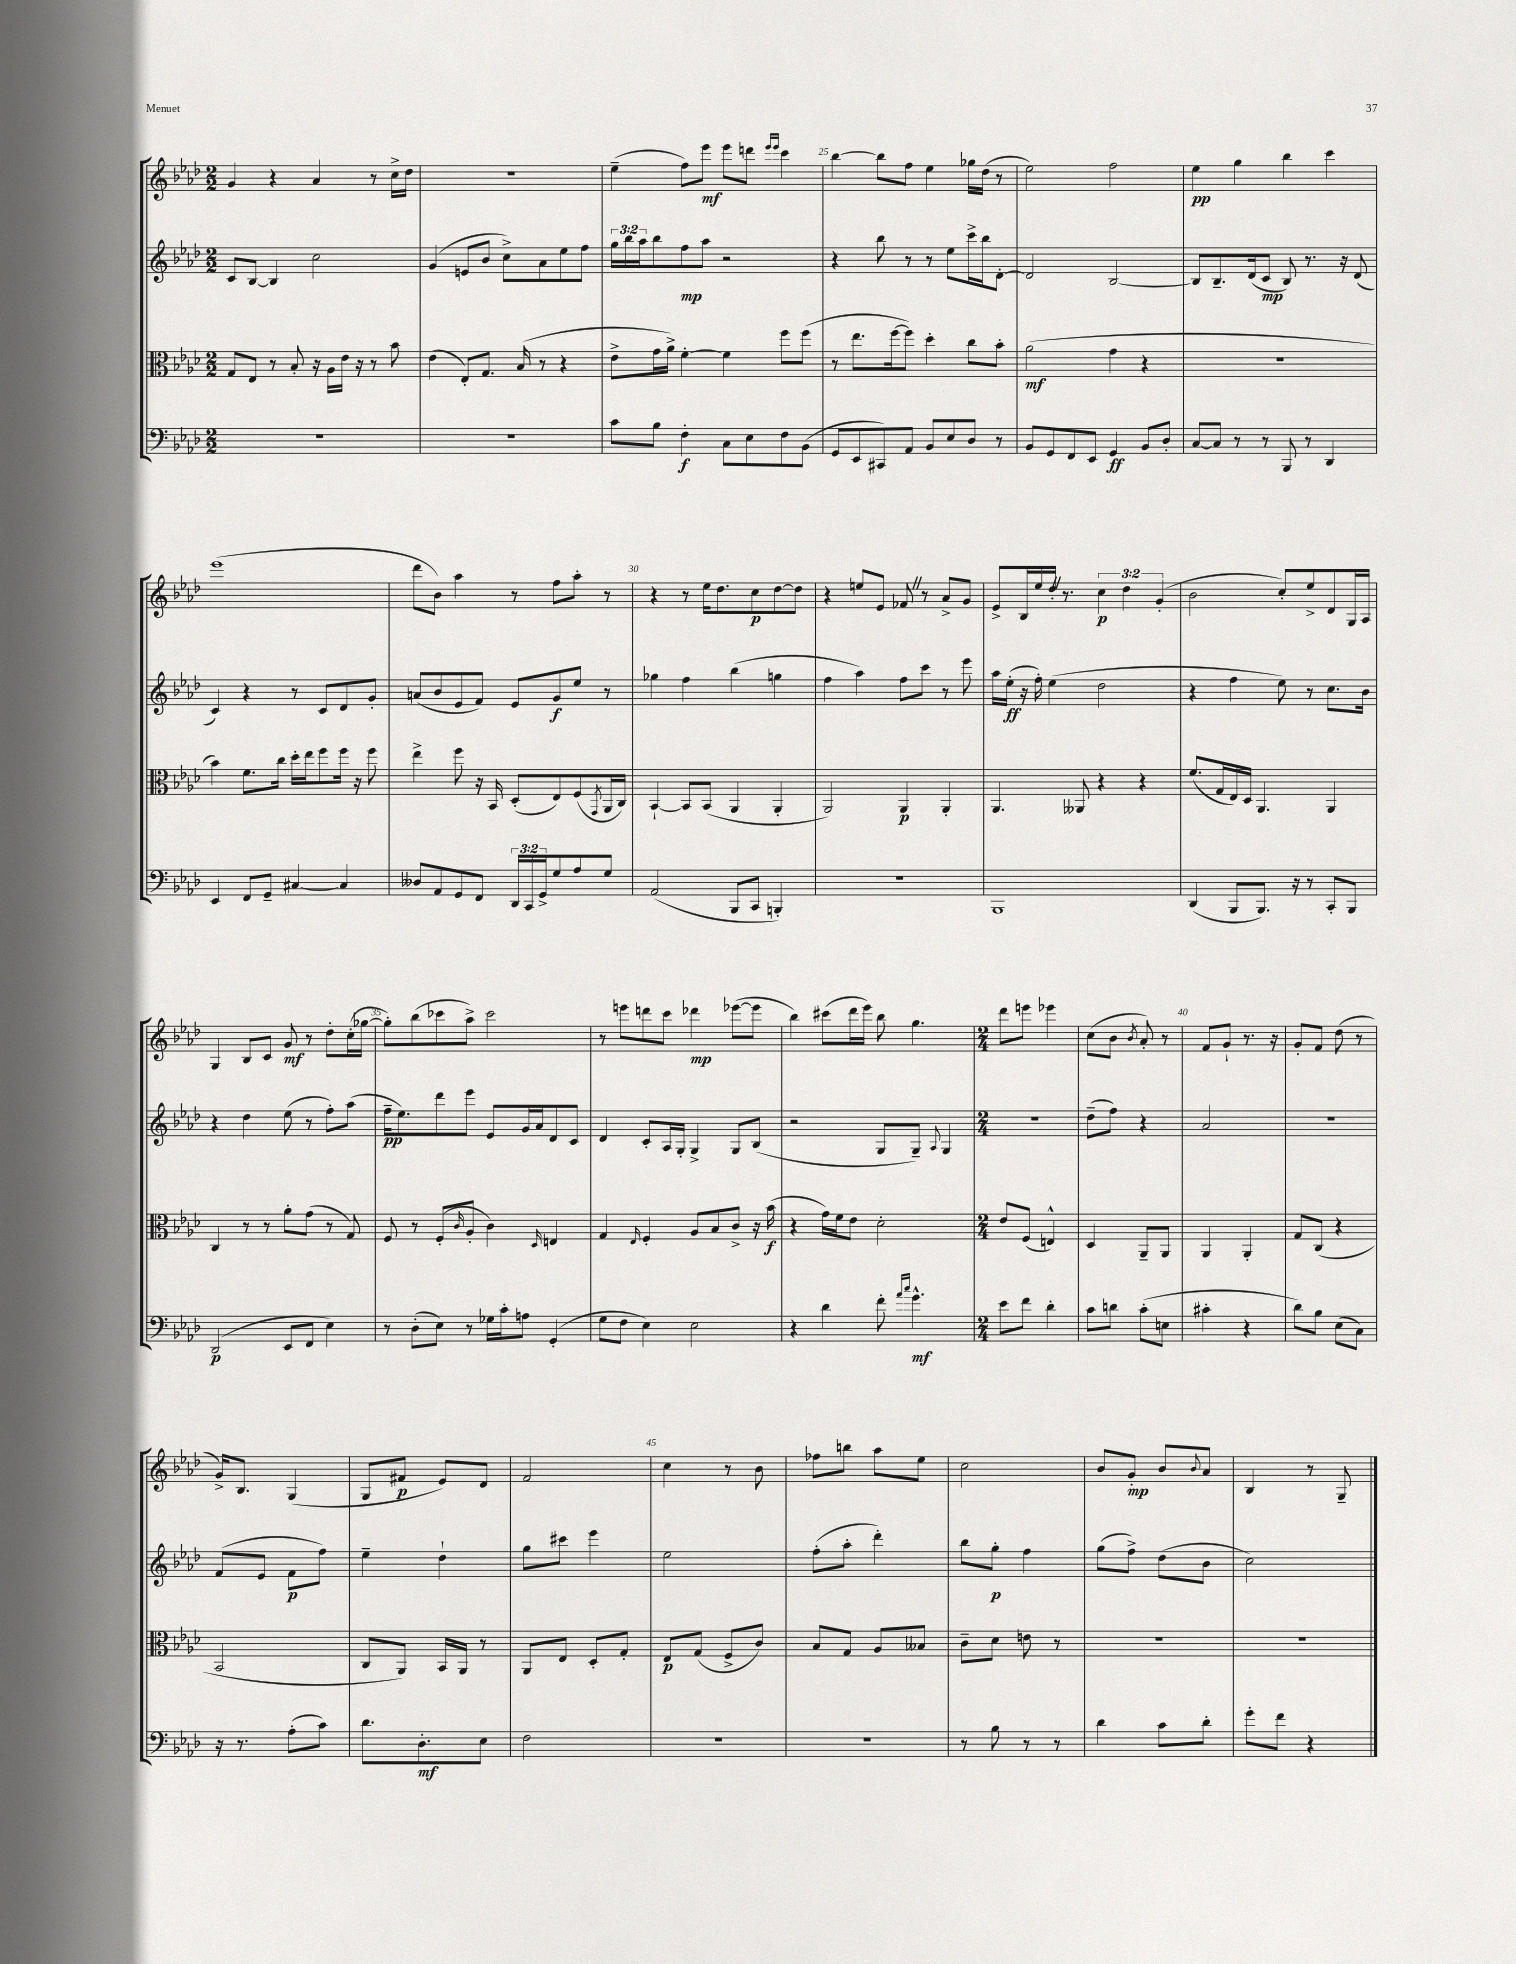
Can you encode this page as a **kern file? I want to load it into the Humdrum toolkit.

**kern	**dynam	**kern	**dynam	**kern	**dynam	**kern	**dynam
*part4	*part4	*part3	*part3	*part2	*part2	*part1	*part1
*staff4	*staff4	*staff3	*staff3	*staff2	*staff2	*staff1	*staff1
*clefF4	*	*clefC3	*	*clefG2	*	*clefG2	*
*k[b-e-a-d-]	*	*k[b-e-a-d-]	*	*k[b-e-a-d-]	*	*k[b-e-a-d-]	*
*M2/2	*	*M2/2	*	*M2/2	*	*M2/2	*
=22	=22	=22	=22	=22	=22	=22	=22
1r	.	8G/L	.	8c/L	.	4g/	.
.	.	8E-/J	.	[8B-/J	.	.	.
.	.	8r	.	4B-/]	.	4r	.
.	.	8B-'/	.	.	.	.	.
.	.	16r	.	2cc\	.	4a-/	.
.	.	16A-\LL	.	.	.	.	.
.	.	16e-\JJ	.	.	.	.	.
.	.	16r	.	.	.	.	.
.	.	8r	.	.	.	8r	.
.	.	8b-\	.	.	.	16cc^\LL	.
.	.	.	.	.	.	16dd-\JJ	.
=23	=23	=23	=23	=23	=23	=23	=23
1r	.	(4e-\	.	(4g/	.	1r	.
.	.	8E-'/L)	.	8en/L	.	.	.
.	.	8.G/J	.	8b-/J	.	.	.
.	.	.	.	8cc^\L)	.	.	.
.	.	(16B-/	.	.	.	.	.
.	.	8r	.	8a-\	.	.	.
.	.	4r	.	8ee-\	.	.	.
.	.	.	.	8ff\J	.	.	.
=24	=24	=24	=24	=24	=24	=24	=24
8c\L	.	8e-^\L	.	24gg\LL	.	(4ee-~\	.
.	.	.	.	24bb-\	.	.	.
.	.	.	.	24aa-\J	.	.	.
8B-\J	.	16g\L	.	8bb-\	.	.	.
.	.	16a-^\JJ)	.	.	.	.	.
4F'\	f	[4f'\	.	8ff\	mp	8ff\L)	.
.	.	.	.	8aa-\J	.	8eee-\J	mf
8C\L	.	4f\]	.	2r	.	8eee-\L	.
8E-\	.	.	.	.	.	8dddn\J	.
.	.	.	.	.	.	16qqeee-/LL	.
.	.	.	.	.	.	16qqeee-/JJ	.
8F\	.	8ff\L	.	.	.	4ccc\	.
(8BB-\J	.	(8ff\J	.	.	.	.	.
=25	=25	=25	=25	=25	=25	=25	=25
8GG/L	.	8r	.	4r	.	[4bb-\	.
8EE-/	.	8.ee-\L	.	.	.	.	.
8CC#X/)	.	.	.	8bb-\	.	8bb-\L]	.
.	.	[16ff\k	.	.	.	.	.
8AA-/J	.	8ff\J])	.	8r	.	8ff\J	.
8BB-/L	.	4dd-'\	.	8r	.	4ee-\	.
8E-/	.	.	.	8ee-\L	.	.	.
8D-/J	.	8cc\L	.	16ccc^\L	.	16gg-X\LL	.
.	.	.	.	16bb-\J	.	(16dd-\JJ	.
8r	.	8b-'\J	.	[8d-'\J	.	8r	.
=26	=26	=26	=26	=26	=26	=26	=26
8BB-/L	.	(2a-\	mf	2d-/]	.	2ee-\)	.
8GG/	.	.	.	.	.	.	.
8FF/	.	.	.	.	.	.	.
8EE-/J	.	.	.	.	.	.	.
4GG/	ff	4g\	.	[2B-/	.	2ff\	.
8BB-/L	.	4r	.	.	.	.	.
8D-'/J	.	.	.	.	.	.	.
=27	=27	=27	=27	=27	=27	=27	=27
[8C/L	.	1r	.	8B-/L]	.	4ee-\	pp
8C/J]	.	.	.	8.B-~/	.	.	.
8r	.	.	.	.	.	4gg\	.
.	.	.	.	(16d-/k	.	.	.
8r	.	.	.	8c/J	mp	.	.
8BBB-/	.	.	.	8B-/)	.	4bb-\	.
8r	.	.	.	8.r	.	.	.
4DD-/	.	.	.	.	.	4ccc\	.
.	.	.	.	16r	.	.	.
.	.	.	.	(8d-/	.	.	.
!!LO:LB:g=z
=28	=28	=28	=28	=28	=28	=28	=28
4EE-/	.	4b-\)	.	4c/)	.	(1eee-	.
8FF/L	.	8.f\L	.	4r	.	.	.
8GG~/J	.	.	.	.	.	.	.
.	.	16cc\Jk	.	.	.	.	.
[4C#X/	.	16dd-'\LL	.	8r	.	.	.
.	.	16ee-\J	.	.	.	.	.
.	.	8ff\	.	8c/L	.	.	.
4C#/]	.	16ff\Jk	.	8d-/	.	.	.
.	.	16r	.	.	.	.	.
.	.	8ff\	.	8g'/J	.	.	.
=29	=29	=29	=29	=29	=29	=29	=29
8D--X/L	.	4ee-^\	.	(8an/L	.	8ddd-\L	.
8AA-/	.	.	.	8b-/	.	8b-\J)	.
8GG/	.	8ff\	.	8e-/	.	4aa-\	.
8FF/J	.	16r	.	8f/J)	.	.	.
.	.	16BB-/	.	.	.	.	.
24DD-/LL	.	(8D-'/L	.	8e-/L	.	8r	.
24CC/	.	.	.	.	.	.	.
24GG^/J	.	.	.	.	.	.	.
8G/	.	8E-/)	.	8g/	f	8ff\L	.
8A-/	.	(8F/	.	8ee-/J	.	8aa-'\J	.
.	.	8qGG/	.	.	.	.	.
8G/J	.	16AA-/L	.	8r	.	8r	.
.	.	16C/JJ)	.	.	.	.	.
=30	=30	=30	=30	=30	=30	=30	=30
(2AA-/	.	[4BB-`/	.	4gg-X\	.	4r	.
.	.	8BB-/L]	.	4ff\	.	8r	.
.	.	(8BB-/J	.	.	.	16ee-\KL	.
.	.	.	.	.	.	8.dd-\	.
8BBB-/L	.	4AA-/	.	(4bb-\	.	.	.
8CC/J	.	.	.	.	.	8cc\	p
4BBBn'/)	.	4AA-'/	.	4ggn\	.	[8dd-\	.
.	.	.	.	.	.	8dd-\J]	.
=31	=31	=31	=31	=31	=31	=31	=31
1r	.	2AA-/)	.	4ff\	.	4r	.
.	.	.	.	4aa-\)	.	8een/L	.
.	.	.	.	.	.	8e-/J	.
.	.	4AA-/	p	8ff\L	.	8f-XZ/	.
.	.	.	.	8ccc\J	.	8r	.
.	.	4AA-'/	.	8r	.	8a-^/L	.
.	.	.	.	8eee-\	.	8g/J	.
=32	=32	=32	=32	=32	=32	=32	=32
1BBB-	.	4.AA-/	.	16aa-\LL	.	8e-^/L	.
.	.	.	.	(16ee-'\JJ	ff	.	.
.	.	.	.	16r	.	16B-/L	.
.	.	.	.	16ff'\)	.	16ee-/	.
.	.	.	.	(4ee-\	.	16dd-'Z/JJ	.
.	.	.	.	.	.	8.r	.
.	.	8AA--X/	.	.	.	.	.
.	.	4r	.	2dd-\	.	6cc\	p
.	.	.	.	.	.	6dd-\	.
.	.	4r	.	.	.	.	.
.	.	.	.	.	.	(6g'/	.
=33	=33	=33	=33	=33	=33	=33	=33
(4DD-/	.	(8.f/L	.	4r	.	2b-\	.
.	.	16G/L	.	.	.	.	.
8BBB-/L	.	16E-/)	.	4ff\	.	.	.
.	.	16D-/JJ	.	.	.	.	.
8.BBB-/J)	.	4.AA-/	.	.	.	.	.
.	.	.	.	8ee-\)	.	8cc'/L)	.
16r	.	.	.	.	.	.	.
8r	.	.	.	8r	.	8ee-^/	.
8CC'/L	.	4AA-/	.	8.cc\L	.	8d-/	.
8BBB-/J	.	.	.	.	.	16G/L	.
.	.	.	.	16b-\Jk	.	16A-/JJ	.
!!LO:LB:g=z
=34	=34	=34	=34	=34	=34	=34	=34
(2DD-/	p	4C/	.	4r	.	4G/	.
.	.	8r	.	4dd-\	.	8B-/L	.
.	.	8r	.	.	.	8c/J	.
8EE-/L	.	8a-'\L	.	(8ee-\	.	8g/	mf
8FF/J	.	(8g\J	.	8r	.	8r	.
4E-\)	.	8r	.	8ff'\L)	.	8dd-'\L	.
.	.	8G/)	.	(8aa-\J	.	(16cc'\L	.
.	.	.	.	.	.	[16gg-X\JJ	.
=35	=35	=35	=35	=35	=35	=35	=35
8r	.	8F/	.	16ff~\KL	pp	8gg-'\L])	.
.	.	.	.	8.ee-\)	.	.	.
(8D-'\L	.	8r	.	.	.	(8bb-\	.
8E-\J)	.	(8F'/L	.	8ddd-\	.	8ccc-X\	.
.	.	16qqc/	.	.	.	.	.
8r	.	8A-'/J	.	8eee-\J	.	8aa-^\J)	.
16G-X\LL	.	4c\)	.	8e-/L	.	2ccc-\	.
16c'\J	.	.	.	.	.	.	.
8An\J	.	.	.	16g/L	.	.	.
.	.	.	.	16a-/J	.	.	.
.	.	16qqD-/	.	.	.	.	.
(4GG'/	.	4En/	.	8d-/	.	.	.
.	.	.	.	8c/J	.	.	.
=36	=36	=36	=36	=36	=36	=36	=36
8G\L	.	4G/	.	4d-/	.	8r	.
8F\J	.	.	.	.	.	8eeen\L	.
.	.	16qqE-/	.	.	.	.	.
4E-\)	.	4F'/	.	8c'/L	.	8dddn\	.
.	.	.	.	16A-/L	.	8ccc\J	.
.	.	.	.	16G'/JJ	.	.	.
2E-\	.	8A-/L	.	4G^/	.	4ddd-X\	mp
.	.	8B-/	.	.	.	.	.
.	.	8c^/J	.	8G/L	.	([8eee-X\L	.
.	.	16r	.	(8B-/J	.	8eee-\J]	.
.	.	(16b-\	f	.	.	.	.
=37	=37	=37	=37	=37	=37	=37	=37
4r	.	4r	.	2r	.	4bb-\)	.
4d-\	.	16g\LL)	.	.	.	(8ccc#X\L	.
.	.	16f\J	.	.	.	.	.
.	.	8e-\J	.	.	.	16ddd-\L	.
.	.	.	.	.	.	16eee-\JJ)	.
8f'\	.	2d-'\	.	8G/L	.	8bb-\	.
16qqa-/LL	.	.	.	.	.	.	.
16qqcc/JJ	.	.	.	.	.	.	.
4.g^^\	mf	.	.	8G~/J)	.	4.gg\	.
.	.	.	.	8qqA-/	.	.	.
.	.	.	.	4G/	.	.	.
=38	=38	=38	=38	=38	=38	=38	=38
*M2/4	*	*M2/4	*	*M2/4	*	*M2/4	*
8e-\L	.	8e-/L	.	2r	.	8ddd-\L	.
8f\J	.	(8F/J	.	.	.	8eeen\J	.
4d-'\	.	4En^^/)	.	.	.	4eee-X\	.
=39	=39	=39	=39	=39	=39	=39	=39
8c\L	.	4D-/	.	(8dd-~\L	.	(8cc\L	.
8dn\J	.	.	.	8ff\J)	.	8b-\J	.
.	.	.	.	.	.	8qb-/	.
(8c'\L	.	8AA-~/L	.	4r	.	8a-'/)	.
8En\J	.	8AA-/J	.	.	.	8r	.
=40	=40	=40	=40	=40	=40	=40	=40
4c#X'\	.	4AA-/	.	2a-/	.	8f/L	.
.	.	.	.	.	.	8g`/J	.
4r	.	4AA-'/	.	.	.	8.r	.
.	.	.	.	.	.	16r	.
=41	=41	=41	=41	=41	=41	=41	=41
8d-\L)	.	8G/L	.	2r	.	8g'/L	.
8B-\J	.	(8C/J	.	.	.	8f/J	.
(8E-\L	.	4r	.	.	.	(8dd-\	.
8C\J)	.	.	.	.	.	8r	.
!!LO:LB:g=z
=42	=42	=42	=42	=42	=42	=42	=42
16r	.	2BB-/	.	(8f/L	.	16g^/KL)	.
8.r	.	.	.	.	.	8.B-/J	.
.	.	.	.	8e-/J	.	.	.
(8A-'\L	.	.	.	8f\L	p	(4G/	.
8c\J)	.	.	.	8ff\J)	.	.	.
=43	=43	=43	=43	=43	=43	=43	=43
8.d-\L	.	8C/L	.	4ee-~\	.	8G/L	.
.	.	8AA-/J)	.	.	.	8f#X/J	p
8.D-'\	mf	.	.	.	.	.	.
.	.	16BB-/LL	.	4dd-`\	.	8e-/L)	.
.	.	16AA-/JJ	.	.	.	.	.
8E-\J	.	8r	.	.	.	8d-/J	.
=44	=44	=44	=44	=44	=44	=44	=44
2F\	.	8AA-/L	.	8gg\L	.	2f/	.
.	.	8E-/J	.	8ccc#X\J	.	.	.
.	.	8D-'/L	.	4eee-\	.	.	.
.	.	8G'/J	.	.	.	.	.
=45	=45	=45	=45	=45	=45	=45	=45
2r	.	8E-/L	p	2ee-\	.	4cc\	.
.	.	(8G/J	.	.	.	.	.
.	.	8F^/L	.	.	.	8r	.
.	.	8c/J)	.	.	.	8b-\	.
=46	=46	=46	=46	=46	=46	=46	=46
2r	.	8B-/L	.	(8ff'\L	.	8ff-X\L	.
.	.	8G/J	.	8aa-'\J	.	8bbn\J	.
.	.	8A-/L	.	4ddd-'\)	.	8aa-\L	.
.	.	8B--X/J	.	.	.	8ee-\J	.
=47	=47	=47	=47	=47	=47	=47	=47
8r	.	8c~\L	.	8bb-\L	.	2cc\	.
8B-\	.	8d-\J	.	8gg'\J	p	.	.
8r	.	8en\	.	4ff\	.	.	.
8r	.	8r	.	.	.	.	.
=48	=48	=48	=48	=48	=48	=48	=48
4d-\	.	2r	.	(8gg\L	.	8b-/L	.
.	.	.	.	8ff^\J)	.	8g'/J	mp
8c\L	.	.	.	(8dd-\L	.	8b-/L	.
.	.	.	.	.	.	8qqb-/	.
8d-'\J	.	.	.	8b-\J	.	8a-/J	.
=49	=49	=49	=49	=49	=49	=49	=49
8g'\L	.	2r	.	2cc\)	.	4B-/	.
8f\J	.	.	.	.	.	.	.
4r	.	.	.	.	.	8r	.
.	.	.	.	.	.	8G~/	.
==	==	==	==	==	==	==	==
*-	*-	*-	*-	*-	*-	*-	*-
